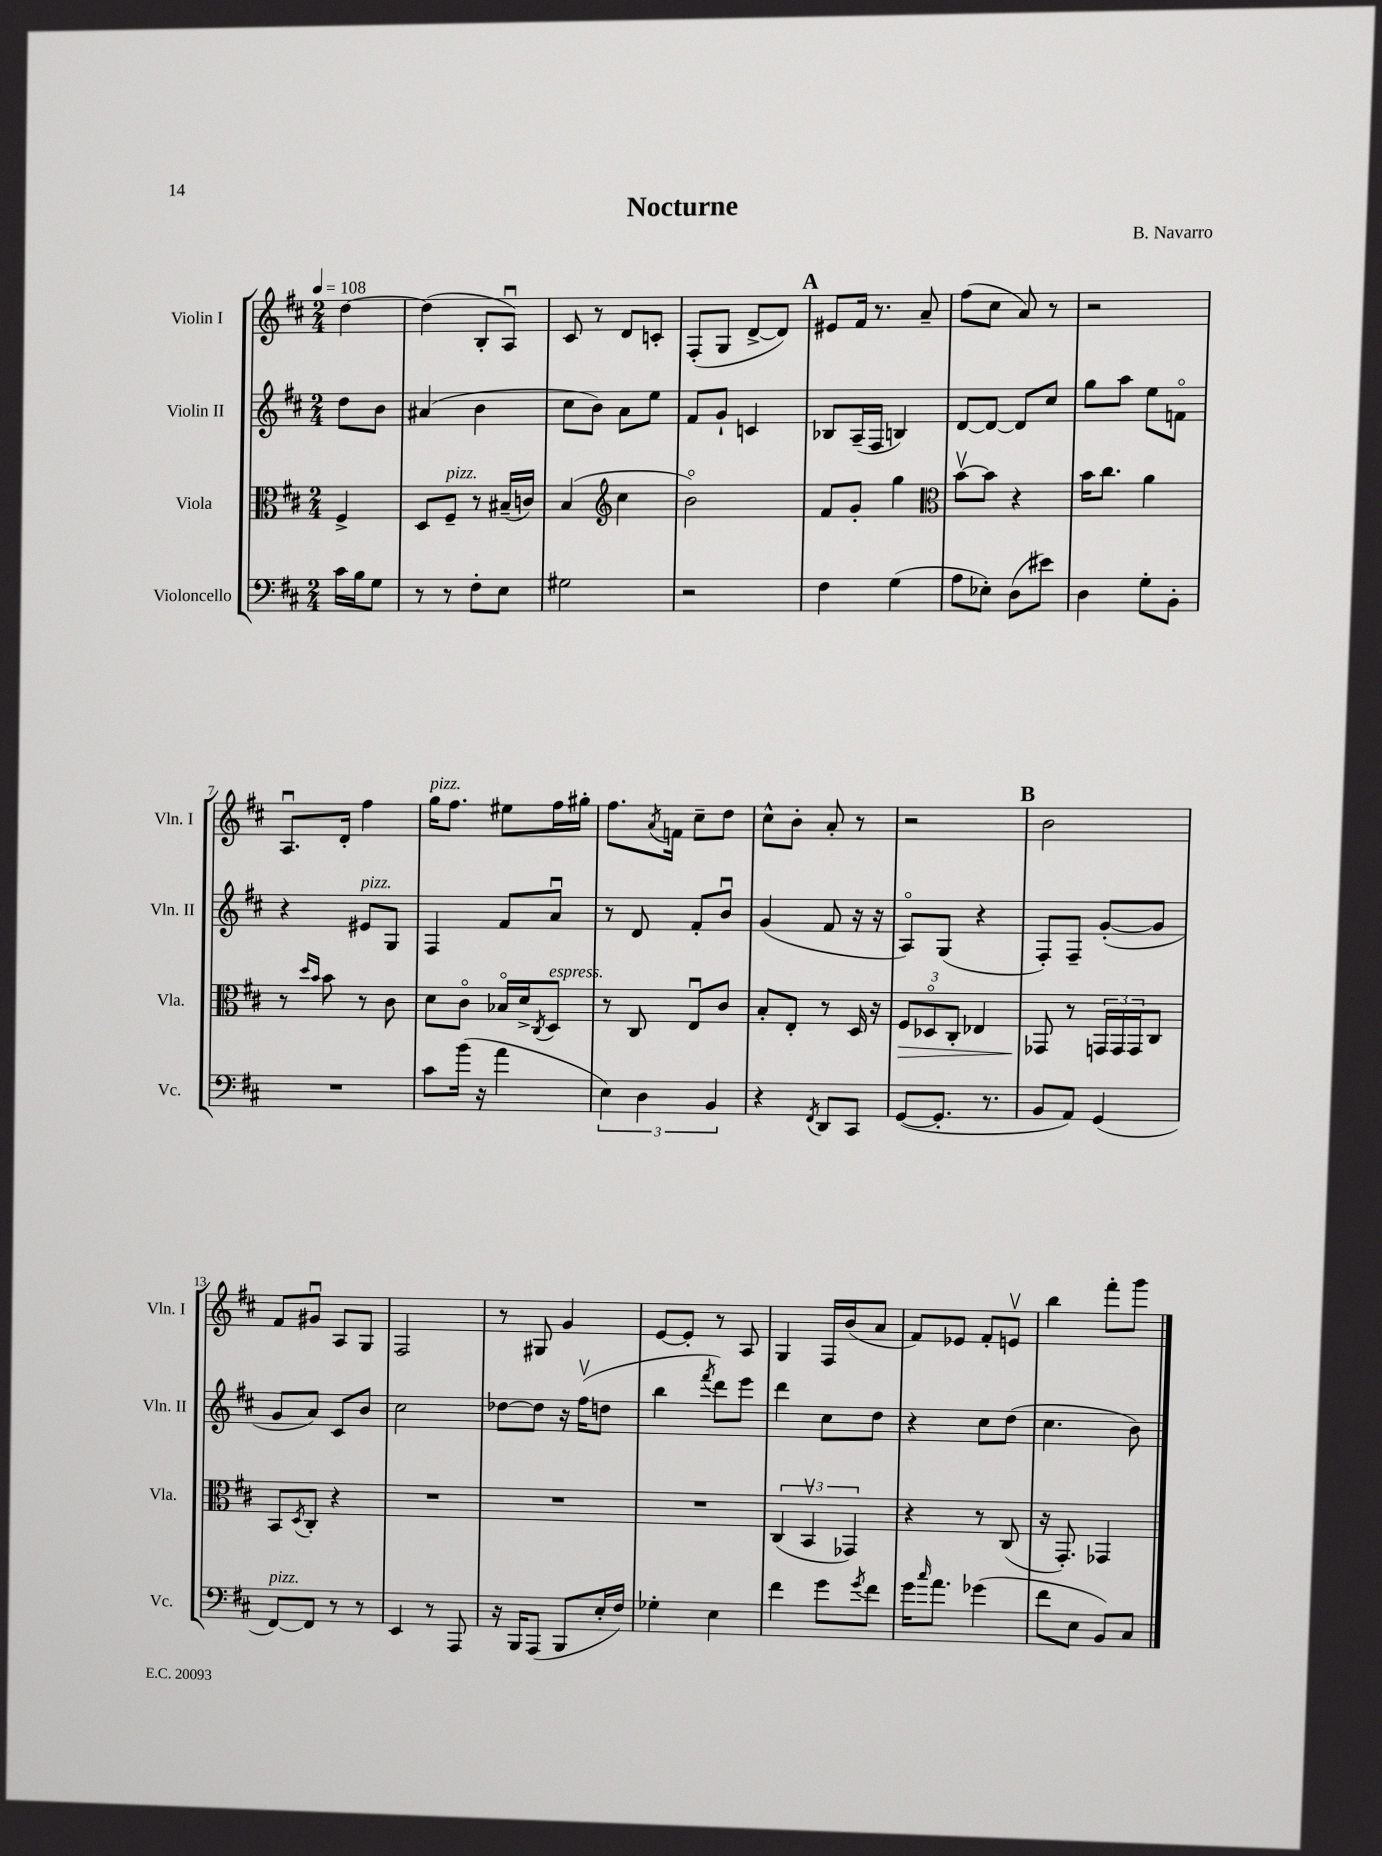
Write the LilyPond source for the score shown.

\header { title = "Nocturne" composer = "B. Navarro" }
<<
\new StaffGroup <<
\new Staff = "s0" \with { instrumentName = "Violin I" shortInstrumentName = "Vln. I" } {
    \clef treble \key d \major \numericTimeSignature \time 2/4 \partial 4 \tempo 4 = 108
    d''4~ |
    d''4( b8-. a8\downbow) |
    cis'8 r8 d'8 c'8-. |
    fis8-.( g8 d'8~-> d'8) |
    \mark \markup { \bold "A" } eis'8 fis'16 r8. a'8-- |
    fis''8( cis''8 a'8) r8 |
    r2 |
    a8.\downbow d'16-. fis''4 |
    g''16^\markup { \italic "pizz." } fis''8. eis''8 fis''16 gis''16-. |
    fis''8. \acciaccatura { a'8 } f'16 cis''8-- d''8 |
    cis''8-^ b'8-. a'8-. r8 |
    r2 |
    \mark \markup { \bold "B" } b'2 |
    fis'8 gis'8\downbow a8 g8 |
    fis2 |
    r8 gis8 g'4 |
    e'8~ e'8-. r8 a8 |
    g4 fis16 b'16( a'8 |
    fis'8) ees'8 fis'8-. e'8\upbow |
    b''4 fis'''8-. g'''8 \bar "|." |
}
\new Staff = "s1" \with { instrumentName = "Violin II" shortInstrumentName = "Vln. II" } {
    \clef treble \key d \major \numericTimeSignature \time 2/4 \partial 4
    d''8 b'8 |
    ais'4( b'4 |
    cis''8 b'8) a'8 e''8 |
    fis'8 g'8-! c'4 |
    \mark \markup { \bold "A" } bes8 a16--( fis16 b4) |
    d'8~ d'8~ d'8 cis''8 |
    g''8 a''8 e''8 f'8\flageolet |
    r4 eis'8^\markup { \italic "pizz." } g8 |
    fis4 fis'8 a'8\downbow |
    r8 d'8 fis'8-. b'8\downbow |
    g'4( fis'8 r16 r16 |
    a8\flageolet) g8( r4 |
    \mark \markup { \bold "B" } fis8-.) fis8-- g'8~-.( g'8 |
    g'8 a'8) cis'8 b'8 |
    cis''2 |
    des''8~ des''8 r16 fis''16\upbow( d''8 |
    b''4 \acciaccatura { fis'''8 } d'''8) e'''8 |
    d'''4 cis''8 d''8 |
    r4 cis''8 d''8( |
    cis''4. b'8) \bar "|." |
}
\new Staff = "s2" \with { instrumentName = "Viola" shortInstrumentName = "Vla." } {
    \clef alto \key d \major \numericTimeSignature \time 2/4 \partial 4
    fis4-> |
    d8 fis8--^\markup { \italic "pizz." } r8 bis16--( c'16) |
    b4( \clef treble cis''4 |
    b'2\flageolet) |
    \mark \markup { \bold "A" } fis'8 g'8-. g''4 |
    \clef alto b'8~\upbow b'8 r4 |
    b'16 cis''8. a'4 |
    r8 \grace { d''16 b'16 } b'8 r8 cis'8 |
    d'8 cis'8\flageolet bes16\flageolet d'16-> \acciaccatura { cis8 } d8^\markup { \italic "espress." } |
    r8 cis8 e8\downbow cis'8 |
    b8-. e8-. r8 d16 r16 |
    \tuplet 3/2 { fis8\> des8\flageolet cis8-. } ees4 |
    \mark \markup { \bold "B" } ges,8\! r8 \tuplet 3/2 { g,16 g,16 g,16 } cis8 |
    b,8 \acciaccatura { d8 } cis8-. r4 |
    R2 |
    R2 |
    R2 |
    \tuplet 3/2 { cis4( b,4\upbow ges,4) } |
    r4 r8 cis8( |
    r16 g,8.-.) ges,4 \bar "|." |
}
\new Staff = "s3" \with { instrumentName = "Violoncello" shortInstrumentName = "Vc." } {
    \clef bass \key d \major \numericTimeSignature \time 2/4 \partial 4
    cis'16 b16 g8 |
    r8 r8 fis8-. e8 |
    gis2 |
    r2 |
    \mark \markup { \bold "A" } fis4 g4( |
    a8 ees8-.) d8( eis'8) |
    d4 g8-. b,8-. |
    R2 |
    cis'8 b'16( r16 a'4 |
    \tuplet 3/2 { e4) d4 b,4 } |
    r4 \acciaccatura { fis,8 } d,8 cis,8 |
    g,8~( g,8.-. r8. |
    \mark \markup { \bold "B" } b,8 a,8) g,4( |
    fis,8~^\markup { \italic "pizz." }) fis,8 r8 r8 |
    e,4 r8 a,,8 |
    r16 b,,16 a,,8( b,,8 e16-. fis16) |
    ges4-. e4 |
    fis'4 g'8 \acciaccatura { g'8 } fis'8 |
    g'16 \grace { cis''16 } a'8. ges'4( |
    fis'8 e8 b,8) cis8 \bar "|." |
}
>>
>>
